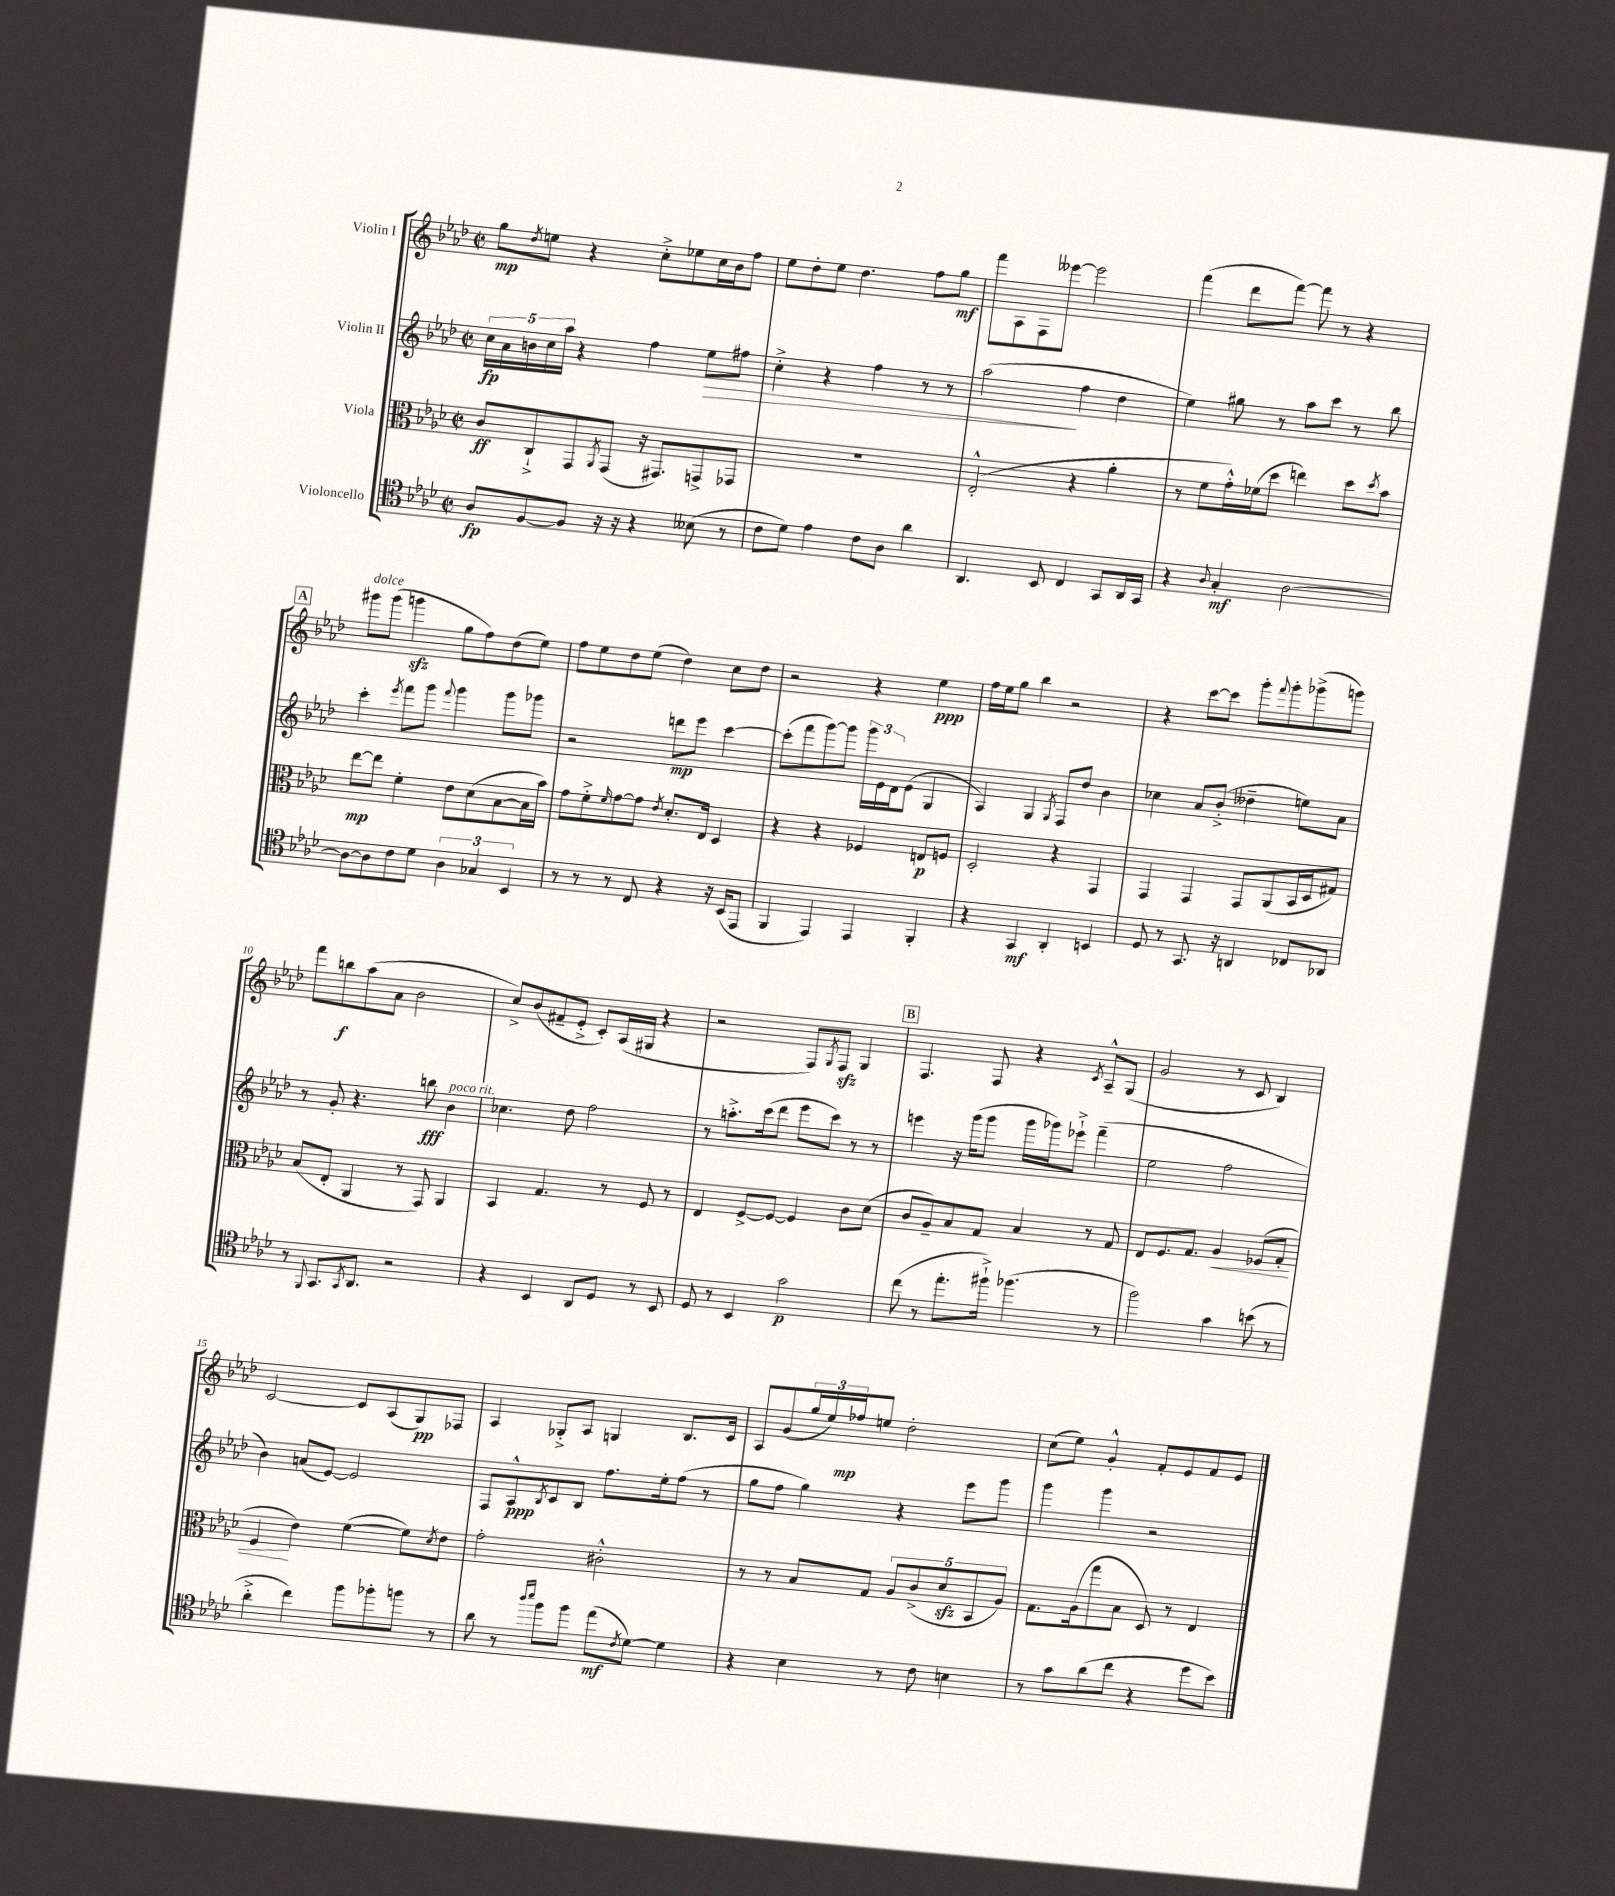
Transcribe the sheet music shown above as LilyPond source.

<<
\new StaffGroup <<
\new Staff = "s0" \with { instrumentName = "Violin I" } {
    \clef treble \key aes \major \defaultTimeSignature \time 2/2
    g''8\mp \acciaccatura { des''8 } e''8 r4 c''8-.-> ees''8 c''16 bes'16 f''8 |
    ees''8 des''8-. ees''8 des''4. f''8 g''8\mf |
    f'''8 aes8 f8 eeses'''8~ eeses'''2 |
    f'''4( des'''8 f'''8~) f'''8 r8 r4 |
    \mark \markup { \box "A" } gis'''8^\markup { \italic "dolce" } gis'''8( g'''4\sfz g''8 f''8) des''8( ees''8) |
    f''8 ees''8 des''8 ees''8( des''4) c''8 des''8 |
    r2 r4 ees''4\ppp |
    f''16 ees''16 g''8 bes''4 r2 |
    r4 c'''8~ c'''8 g'''8-. \appoggiatura { f'''8 } g'''8-. ges'''8->( g'''8) |
    f'''8 b''8\f aes''8( aes'8 bes'2 |
    c''8->) bes'8( fis'8-- ees'8-.-> c'8-.) aes16( gis16 r4 |
    r2 f8) \acciaccatura { g8 } f8\sfz g4 |
    \mark \markup { \box "B" } f4. f8 r4 \acciaccatura { c'8 } aes8---^ g8( |
    g'2 r8 c'8 bes4) |
    c'2~ c'8 aes8( g8\pp) fes8 |
    aes4 ges8-.-> aes8 g4 bes8. c'16 |
    aes8 g'8( \tuplet 3/2 { g''16 ees''16) fes''16\mp } e''8 des''2-. |
    c''8( ees''8) g'4-.-^ f'8-. ees'8 f'8 ees'8 \bar "|." |
}
\new Staff = "s1" \with { instrumentName = "Violin II" } {
    \clef treble \key aes \major \defaultTimeSignature \time 2/2
    \tuplet 5/4 { c''16\fp aes'16 b'16 c''16 aes''16 } r4 f''4 ees''8\> fis''8 |
    c''4-.-> r4 f''4 r8 r8 |
    aes''2\!( f''4 des''4 |
    ees''4) gis''8 r8 aes''8 c'''8 r8 bes''8 |
    \mark \markup { \box "A" } c'''4-. \acciaccatura { ees'''8 } f'''8 g'''8 \appoggiatura { f'''8 } g'''4 g'''8 ges'''8 |
    r2 d'''8\mp ees'''8 c'''4~ |
    c'''8-.( f'''8 g'''8~) g'''8 \tuplet 3/2 { g'''16 ees'16 des'16 } ees'8( g4 |
    aes4) g4 \acciaccatura { g8 } f8 des''8 bes'4 |
    ces''4 aes'8 bes'8-.->( deses''4-- e''8) aes'8 |
    r8 g'8-. r4. b''8\fff bes'4^\markup { \italic "poco rit." } |
    ces''4. des''8 f''2 |
    r8 a''8.-.-> c'''16( des'''8 ees'''8 c'''8) r8 r8 |
    \mark \markup { \box "B" } e'''4 r16 g'''16( g'''8 g'''16 ges'''16) ees'''8-!-> f'''4--( |
    ees''2 f''2 |
    bes'4) a'8( ees'8~) ees'2 |
    f8 aes8-^\ppp \acciaccatura { bes8 } c'8 bes8 f''8. ees''16-. f''8( r8 |
    g''8 f''8 g''4) r4 ees'''8 g'''8 |
    g'''4 g'''4 r2 \bar "|." |
}
\new Staff = "s2" \with { instrumentName = "Viola" } {
    \clef alto \key aes \major \defaultTimeSignature \time 2/2
    c'8\ff c8-!-> g,8 \acciaccatura { aes,8 } g,8( r16 gis,8.) g,8-> ges,8 |
    R1 |
    ees2-.-^( r4 aes'4-. |
    r8 f'8 g'16-.-^) fes'16( des''8 e''4) des''8 \acciaccatura { des''8 } bes'8 |
    \mark \markup { \box "A" } ees''8~\mp ees''8 f'4-. ees'8 des'8( bes8~ bes16 bes'16) |
    g'8 f'8-.-> \grace { f'16 } g'8~ g'8 \acciaccatura { ees'8 } des'8.-. ees16 des4 |
    r4 r4 fes4 e8\p f8 |
    des2-. r4 g,4 |
    g,4 g,4 g,8 aes,8( bes,16 des16 gis8) |
    bes8( ees8-. aes,4 r8 g,8) aes,4 |
    bes,4 g4. r8 f8 r8 |
    ees4 f8~-> f8~ f4 c'8 des'8( |
    \mark \markup { \box "B" } c'8 aes8--) bes8 g8 bes4 r8 g8 |
    ees8 f8. g8. aes4\< fes8( g8-. |
    f4\! ees'4) f'4~( f'8) \acciaccatura { des'8 } ees'8 |
    g'2-. cis'2-.-^ |
    r8 r8 bes8 g8 \tuplet 5/4 { aes8 c'8->( des'8\sfz bes,8 aes8) } |
    g8. aes16( g''8 bes8 des8) r8 ees4 \bar "|." |
}
\new Staff = "s3" \with { instrumentName = "Violoncello" } {
    \clef tenor \key aes \major \defaultTimeSignature \time 2/2
    aes8\fp f8~ f8 r16 r16 r4 beses8( r8 |
    c'8 des'8) ees'4 c'8 aes8 aes'4 |
    aes,4. bes,8 c4 g,8 aes,16 g,16 |
    r4 \appoggiatura { aes8 } g4-.\mf aes2~ |
    \mark \markup { \box "A" } aes8~ aes8 c'8 des'8 \tuplet 3/2 { aes4 ges4 bes,4 } |
    r8 r8 r8 c8 r4 r16 bes,16( ees,8 |
    f,4 ees,4) ees,4 f,4-. |
    r4 g,4\mf aes,4-. b,4 |
    des8 r8 g,8. r16 a,4 ces8 aes,8 |
    r8 \appoggiatura { f,8 } g,8. \acciaccatura { g,8 } aes,8. r2 |
    r4 bes,4 aes,8 des8 r8 bes,8 |
    des8 r8 bes,4 g'2\p |
    \mark \markup { \box "B" } c''8( r8 ees''8.-. fis''16-!->) fes''4.( r8 |
    f''2) g'4 b'8( r8 |
    aes'4-.-> c''4) f''8 fes''8-. f''8 r8 |
    aes'8 r8 \grace { aes''16 bes''16 } f''8 f''8 ees''8\mf( \acciaccatura { c'8 } des'8~) des'4 |
    r4 bes4 r8 c'8 b4 |
    r8 g'8 aes'8( c''8 r4 des''8 bes'8) \bar "|." |
}
>>
>>
